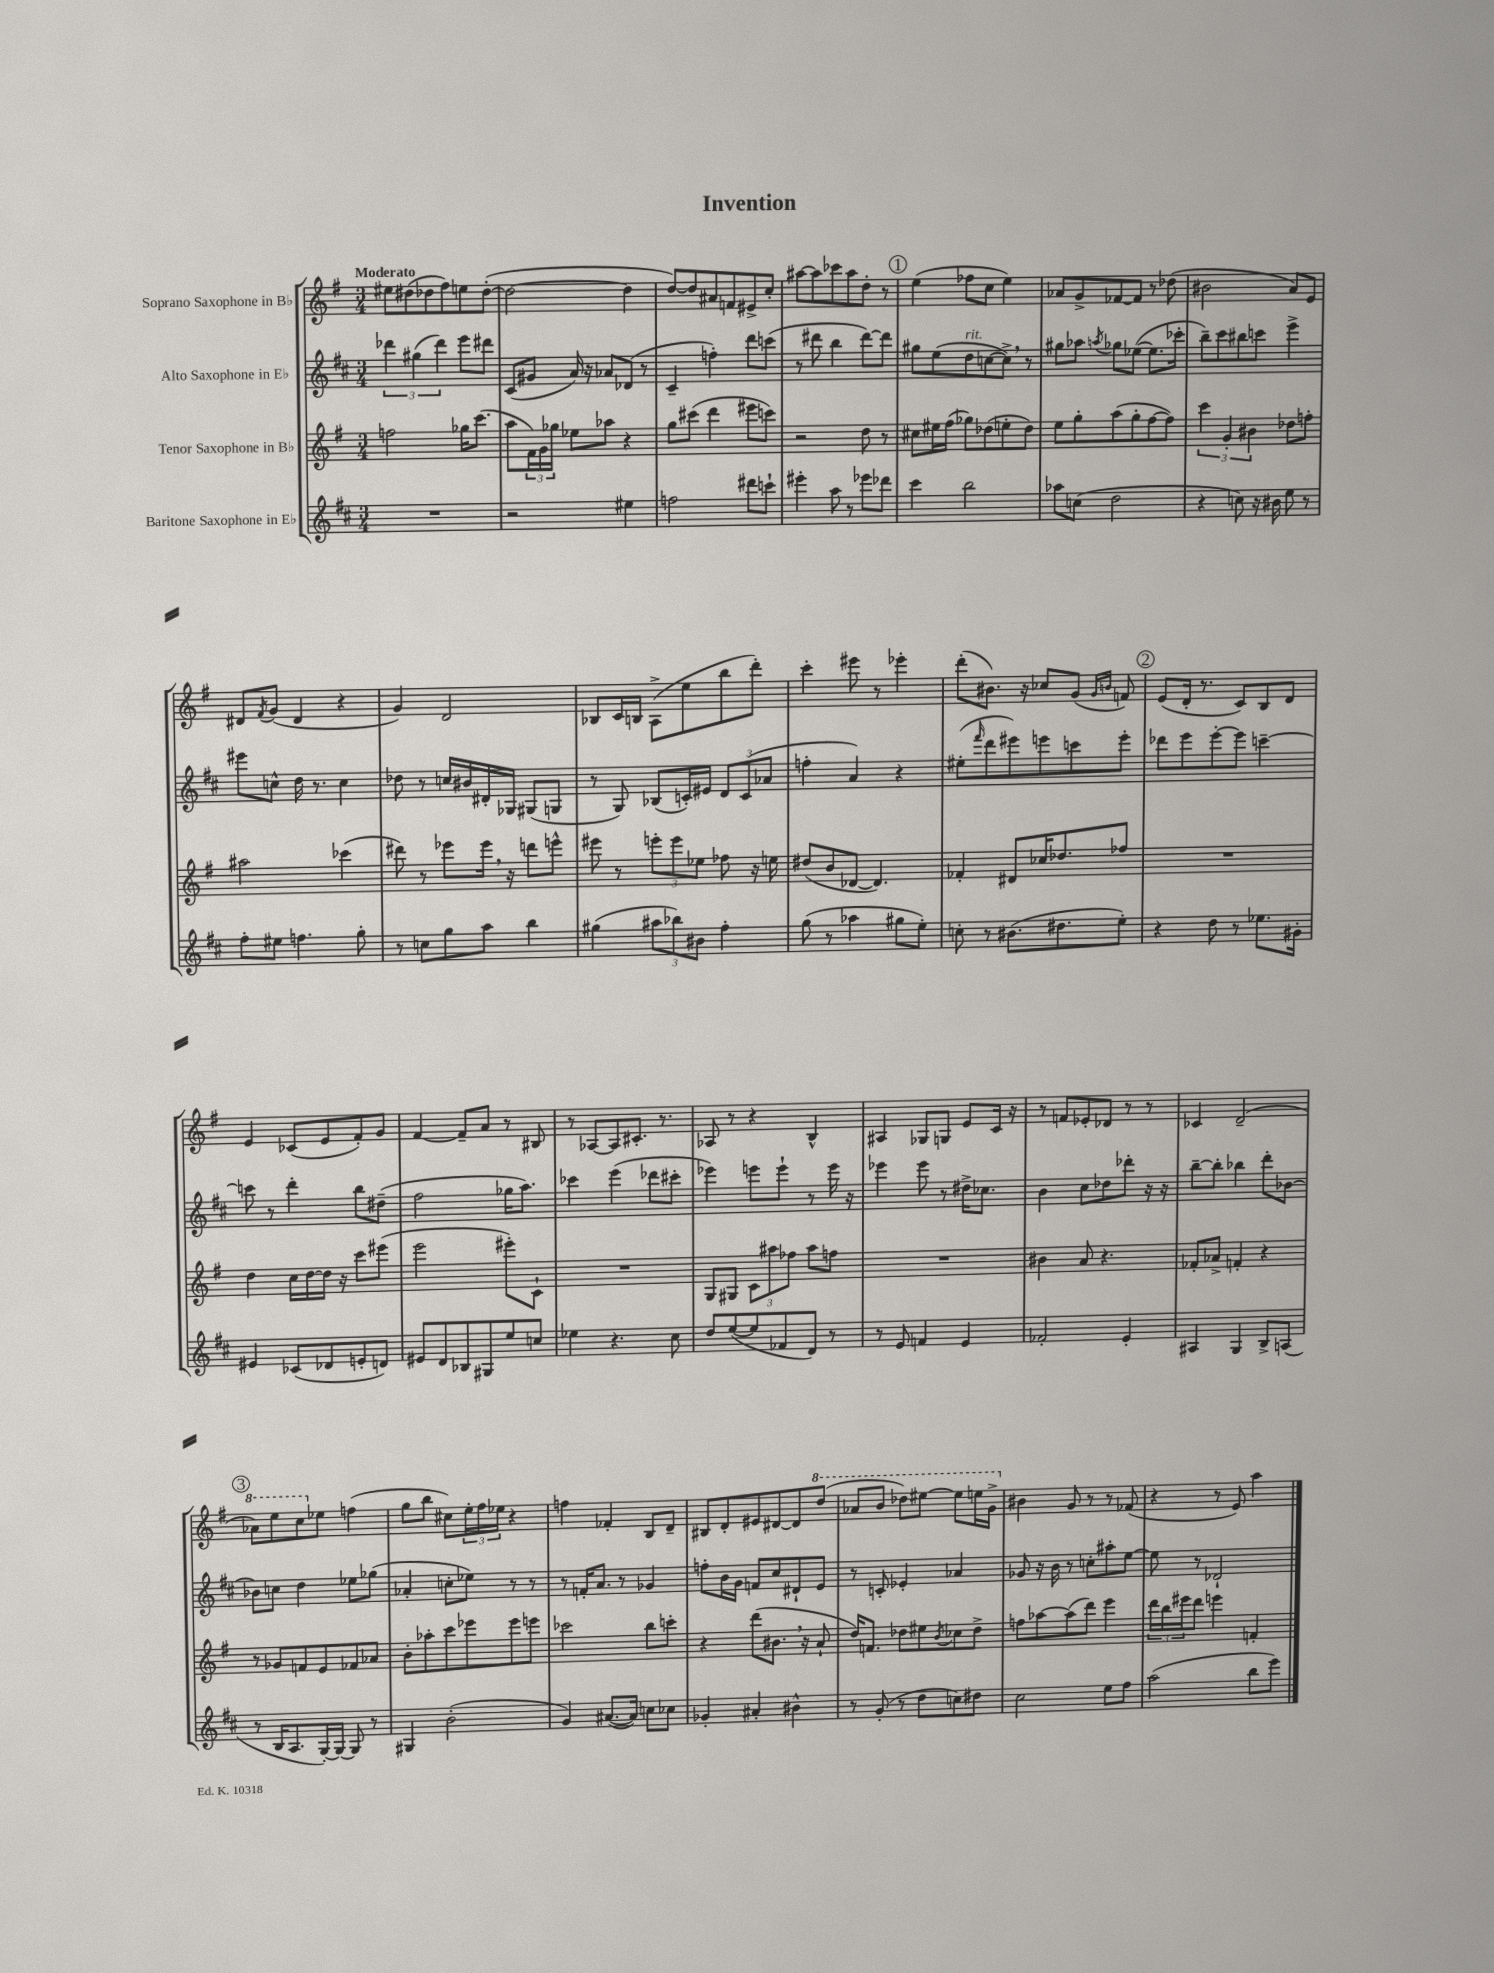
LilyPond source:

\header { title = "Invention" }
<<
\new StaffGroup <<
\new Staff = "s0" \with { instrumentName = "Soprano Saxophone in Bb" } {
    \clef treble \key g \major \numericTimeSignature \time 3/4 \tempo "Moderato"
    eis''8 dis''8( des''8 fis''8) e''8 des''8~-.( |
    des''2~ des''4 |
    d''8~) d''8 ais'8 f'8 eis'8-> c''8-. |
    ais''8~ ais''8 ces'''8 ais''8 d''8-. r8 |
    \mark \markup { \circle "1" } e''4( fes''8 c''8 e''4) |
    aes'8 g'8-> fes'8~ fes'8 r8 des''8( |
    bis'2 a'8) e'8 |
    dis'8 \acciaccatura { fis'8 } g'8( dis'4 r4 |
    g'4) d'2 |
    bes8 c'16 b16 a8->( e''8 b''8 d'''8-.) |
    c'''4-. eis'''8 r8 ees'''4-. |
    d'''8-.( bis'8.) r16 ces''8 g'8( \grace { g'16 b'16 } f'8) |
    \mark \markup { \circle "2" } e'8( d'16-. r8. c'8) b8 d'8 |
    e'4 ces'8( e'8 fis'8-.) g'8 |
    fis'4~ fis'8-- a'8 r8 bis8 |
    r8 aes8~ aes8 cis'8.-. r8. |
    aes8 r8 r4 b4-^ |
    ais4 ges8 g8 e'8 c'16 r16 |
    r8 f'8 ees'8-. des'8 r8 r8 |
    ces'4 d'2--( |
    \mark \markup { \circle "3" } \ottava #1 aes''8) e'''8 c'''8 \ottava #0 ees''8 f''4( |
    g''8 b''8 cis''8) \tuplet 3/2 { e''16-. fis''16 ees''16 } r4 |
    f''4 fes'4-. b8 d'8-- |
    bis8 d'8-. eis'8 dis'8~ dis'8 \ottava #1 d'''8( |
    aes''8 b''8 des'''8) eis'''8~ eis'''8 e'''16 g''16-> \ottava #0 |
    bis'4 g'8 r8 r8 fes'8( |
    r4 r8 e'8) a''4 \bar "|." |
}
\new Staff = "s1" \with { instrumentName = "Alto Saxophone in Eb" } {
    \clef treble \key d \major \numericTimeSignature \time 3/4
    \tuplet 3/2 { des'''4 gis''4( des'''4) } e'''8 dis'''8 |
    cis'8( gis'8 a'16) r16 aes'8 des'8( r8 |
    cis'4-- f''4-.) d'''8 c'''8( |
    r8 dis'''8 b''4 dis'''8~) dis'''8 |
    \mark \markup { \circle "1" } gis''8 e''8( d''8^\markup { \italic "rit." } c''8~ c''8->) \breathe r8 |
    gis''8 aes''8 \acciaccatura { a''8 } ges''8 ees''8~( ees''8. ces'''16-. |
    b''8--) cis'''8 bis''8 c'''8 e'''4-> |
    eis'''8 c''8-^ d''16 r8. c''4 |
    des''8 r8 c''16 bis'16 dis'16-. ges16 gis8( g8 |
    r8 g8) bes8( c'16-.) eis'16 \tuplet 3/2 { d'8 c'8( aes'8 } |
    f''4-. a'4) r4 |
    eis''8-.( \grace { fis'''16 } d'''8 eis'''8) e'''8 c'''8 e'''8-. |
    \mark \markup { \circle "2" } des'''8 e'''8 e'''8~-. e'''8 c'''4~-- |
    c'''8 r8 d'''4-. b''8 dis''8--( |
    fis''2 ges''16 a''8.) |
    ces'''4 e'''4( des'''8 cis'''8-. |
    ees'''4) e'''8 e'''8-! r8 e'''16 r16 |
    ees'''4 ees'''8 r8 dis''16-> ces''8. |
    b'4 cis''8 des''8 des'''8-. r16 r16 |
    b''8~-- b''8-. bes''4 d'''8-. bes'8~ |
    \mark \markup { \circle "3" } bes'8 c''8 d''4 ees''8 ges''8( |
    aes'4-. c''8-. ees''8) r8 r8 |
    r8 f'16-. a'8. r8 ges'4 |
    f''8-. b'16 g'16 f'8 cis''8 dis'8-! e'8 |
    r8 c'8-. ees'4-. aes'4 |
    ges'8 r16 b'16 r8 c''8-. ais''8-. e''8~ |
    e''8 r8 des'2-! \bar "|." |
}
\new Staff = "s2" \with { instrumentName = "Tenor Saxophone in Bb" } {
    \clef treble \key g \major \numericTimeSignature \time 3/4
    f''2 ges''16 c'''8.( |
    a''8 \tuplet 3/2 { fis'16) g'16 ges''16 } ees''8 aes''8 r4 |
    g''8 cis'''8( d'''4 eis'''8 c'''8) |
    r2 d''8 r8 |
    \mark \markup { \circle "1" } cis''8 eis''16 fis''16( ges''8) des''8( e''8-. des''8) |
    e''8 g''8-. a''8( g''8-. fis''8~ fis''8) |
    \tuplet 3/2 { c'''4 g'4-. bis'4 } des''8 f''8-. |
    ais''2 ces'''4( |
    dis'''8) r8 ees'''8 ees'''16 \breathe r16 d'''8 e'''8-^ |
    eis'''8 r8 \tuplet 3/2 { e'''8-. e'''8 ees''8 } fes''8 r16 e''16 |
    dis''8( b'8 des'8~ des'4.) |
    fes'4-. dis'8 ces''16 des''8. fes''8 |
    \mark \markup { \circle "2" } R2. |
    d''4 c''16 d''16~ d''16 r16 c'''8 eis'''8( |
    e'''2 eis'''8-.) c'8-! |
    R2. |
    g8 gis8 \tuplet 3/2 { c'8 ais''8 fes''8 } ais''8 f''8 |
    R2. |
    bis'4 a'8 r4. |
    fes'8-. aes'8-> f'4-. r4 |
    \mark \markup { \circle "3" } r8 ges'8 f'8 e'8 fes'8 aes'8 |
    b'8-. aes''8-. c'''8 ees'''8 ees'''8 e'''8 |
    ces'''2 b''8 c'''8-. |
    r4 d'''8( bis'8. \breathe r16 a'8-! |
    d''16) f'8. des''8 eis''8 \acciaccatura { b'8 } ces''8 des''8-> |
    f''8 aes''8~ aes''8( d'''8) e'''4 |
    \tuplet 3/2 { d'''16 b''16 eis'''16 } d'''8 e'''4 f'4-. \bar "|." |
}
\new Staff = "s3" \with { instrumentName = "Baritone Saxophone in Eb" } {
    \clef treble \key d \major \numericTimeSignature \time 3/4
    R2. |
    r2 eis''4 |
    f''2 dis'''8 c'''8-! |
    eis'''4-. a''8 r8 ees'''8 des'''8 |
    \mark \markup { \circle "1" } cis'''4 b''2 |
    aes''8 c''8( d''2 |
    r4 c''8) r16 bis'16 e''8 r8 |
    fis''8-. eis''8 f''4. g''8-. |
    r8 c''8 g''8 a''8 b''4 |
    gis''4( \tuplet 3/2 { ais''8 bes''8) bis'8 } fis''4-. |
    g''8( r8 aes''4 gis''8 e''8-.) |
    c''8-. r8 bis'8.( dis''8. e''8-.) |
    \mark \markup { \circle "2" } r4 d''8 r8 ees''8. gis'16-. |
    eis'4 ces'8( des'8 e'8-. d'8) |
    eis'8 d'8 bes8 gis8 e''8 c''8 |
    ees''4 r4. cis''8 |
    d''8 e''8~( e''8 fes'8 d'8) r8 |
    r8 e'8 f'4 e'4 |
    fes'2-. e'4-. |
    ais4 g4 b8-> a8( |
    \mark \markup { \circle "3" } r8 b16 a8. g16~-.) g16~ g8 r8 |
    gis4 b'2-.( |
    g'4) ais'8.~( ais'16) c''8 ces''8 |
    ges'4-. ais'4-. bis'4-^ |
    r8 g'8-.( r8 d''8 c''8) dis''8 |
    cis''2 e''8 fis''8 |
    a''2( b''8 e'''8) \bar "|." |
}
>>
>>
\layout { \context { \Score \remove "Bar_number_engraver" } }
